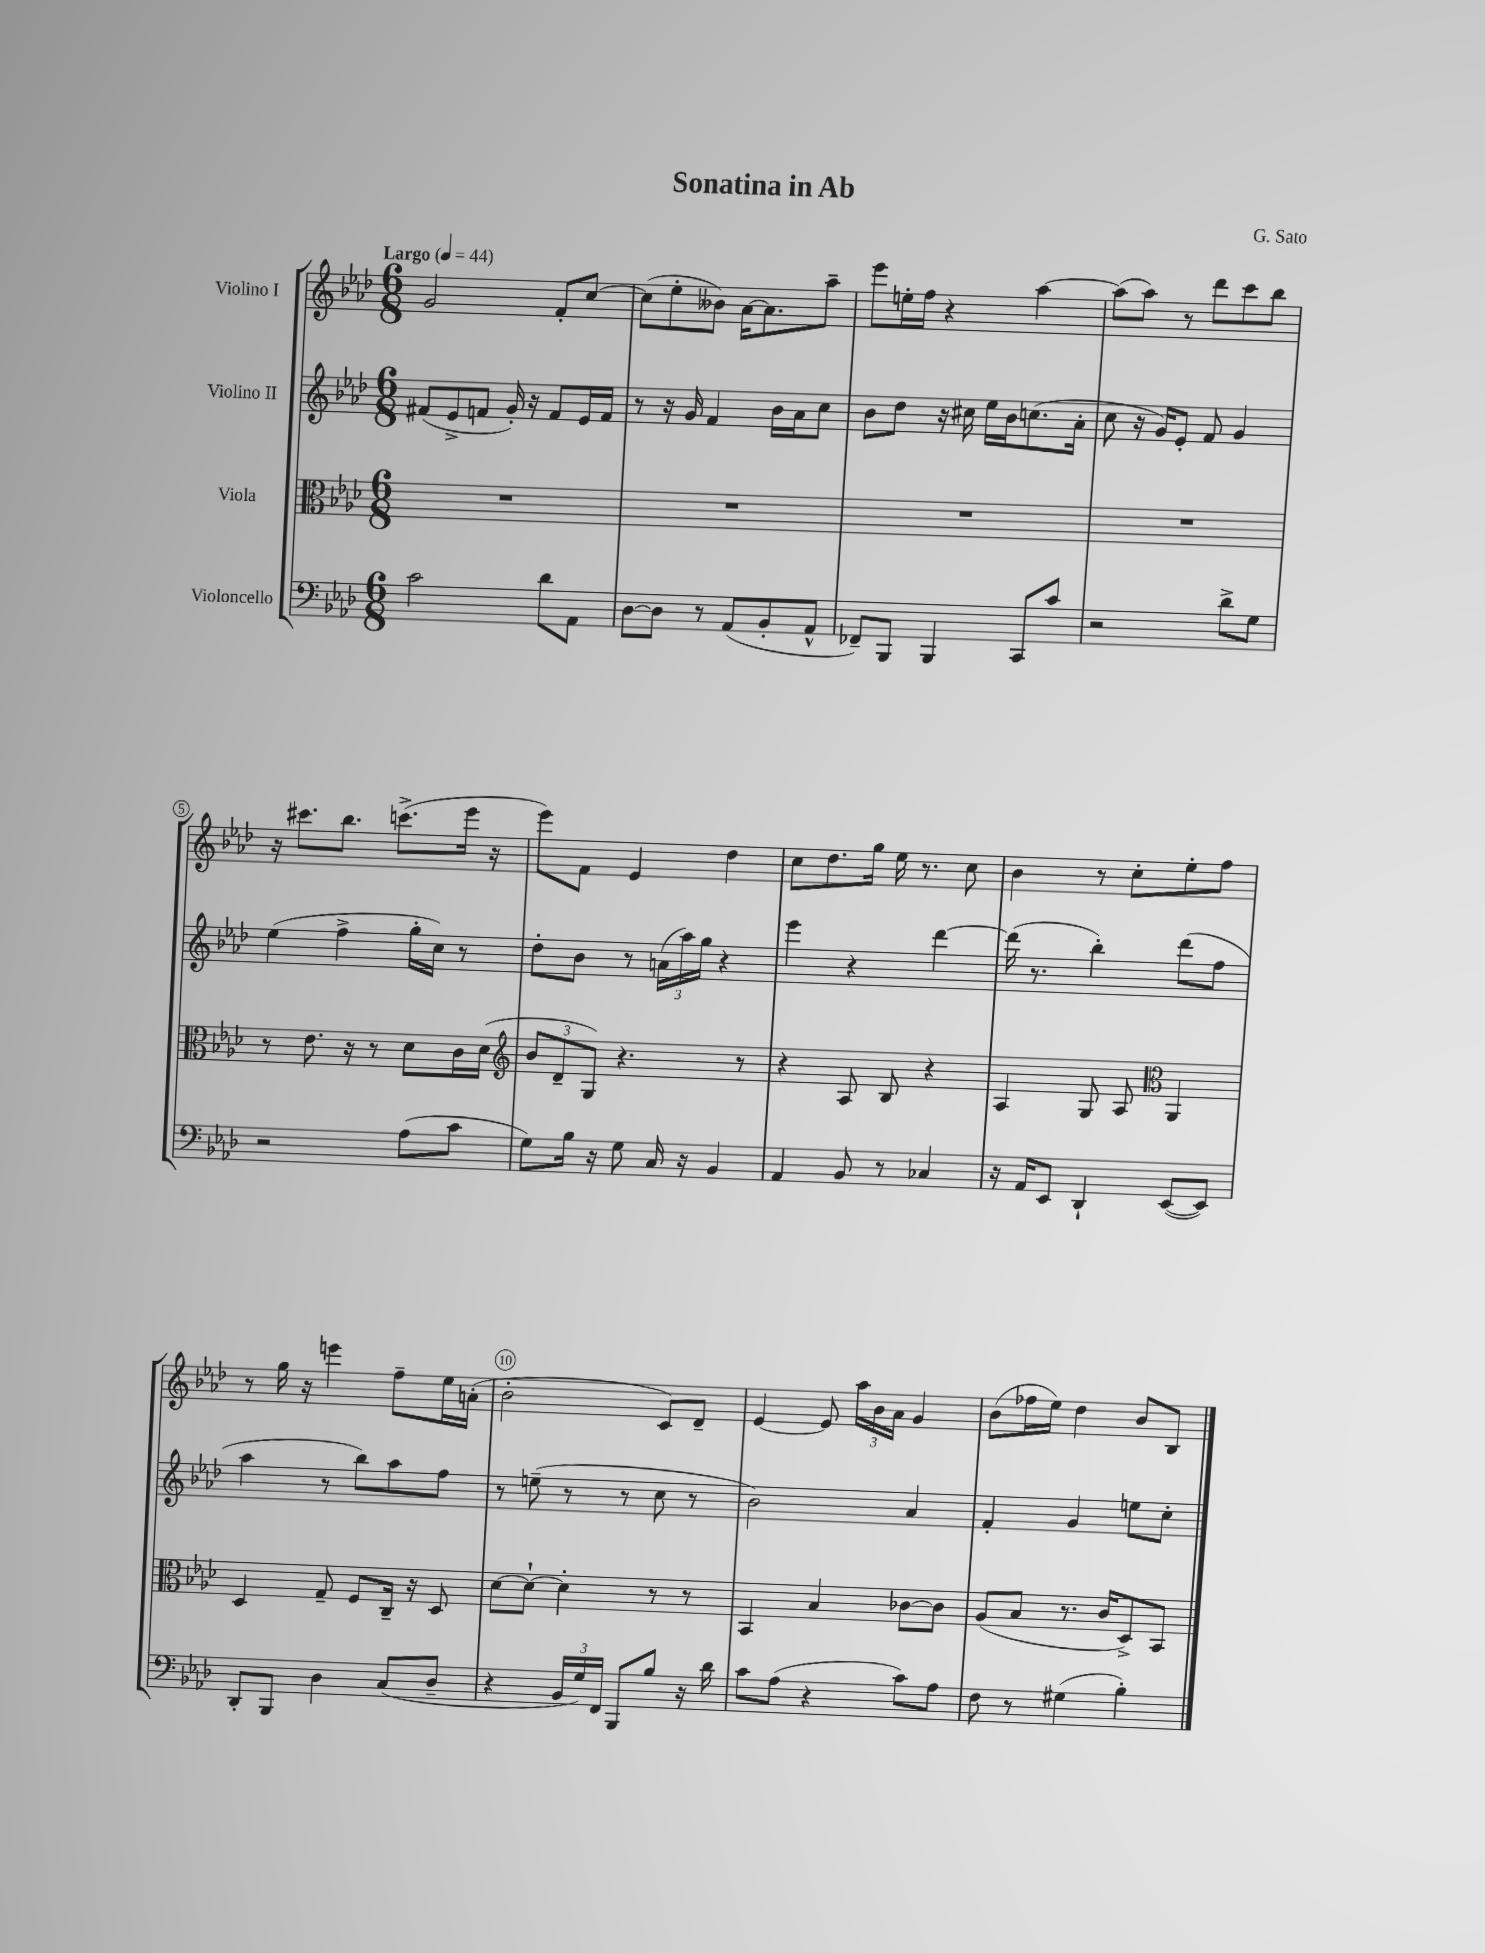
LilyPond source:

\header { title = "Sonatina in Ab" composer = "G. Sato" }
<<
\new StaffGroup <<
\new Staff = "s0" \with { instrumentName = "Violino I" } {
    \clef treble \key aes \major \numericTimeSignature \time 6/8 \tempo "Largo" 4 = 44
    g'2 f'8-. c''8~ |
    c''8( ees''8-. beses'8) aes'16~ aes'8. aes''8-- |
    ees'''8 e''16-. f''16 r4 aes''4~ |
    aes''8( aes''8) r8 des'''8 c'''8 bes''8 |
    r16 cis'''8. bes''8. c'''8.->( ees'''16 r16 |
    ees'''8) f'8 ees'4 des''4 |
    c''8 des''8. g''16 ees''16 r8. c''8 |
    bes'4 r8 c''8-. ees''8-. f''8 |
    r8 g''16 r16 e'''4 f''8-- ees''16 a'16-.( |
    bes'2-. c'8) des'8-- |
    ees'4~ ees'8 \tuplet 3/2 { aes''16 bes'16 aes'16 } g'4 |
    bes'8( fes''16 ees''16) des''4 bes'8 bes8 \bar "|." |
}
\new Staff = "s1" \with { instrumentName = "Violino II" } {
    \clef treble \key aes \major \numericTimeSignature \time 6/8
    fis'8( ees'8-> f'8 g'16-.) r16 f'8 ees'16 f'16 |
    r8 r16 g'16 f'4 bes'16 aes'16 c''8 |
    bes'8 des''8 r16 cis''16 ees''16 bes'16 c''8.( aes'16-. |
    c''8 r16 g'16) ees'8-. f'8 g'4 |
    ees''4( f''4-> g''16-. c''16) r8 |
    des''8-. bes'8 r8 \tuplet 3/2 { a'16( aes''16) g''16 } r4 |
    ees'''4 r4 des'''4~ |
    des'''16( r8. bes''4-.) des'''8( f''8 |
    aes''4 r8 bes''8) aes''8 f''8 |
    r8 e''8--( r8 r8 c''8 r8 |
    bes'2) aes'4 |
    f'4-. g'4 e''8 c''8-. \bar "|." |
}
\new Staff = "s2" \with { instrumentName = "Viola" } {
    \clef alto \key aes \major \numericTimeSignature \time 6/8
    R2. |
    R2. |
    R2. |
    R2. |
    r8 ees'8. r16 r8 des'8 c'16 des'16( |
    \clef treble \tuplet 3/2 { bes'8 des'8-- g8) } r4. r8 |
    r4 aes8 bes8 r4 |
    aes4 g8 aes8 \clef alto aes,4 |
    des4 g8-- f8 c16-- r16 des8 |
    des'8~ des'8~-! des'4-. r8 r8 |
    bes,4 bes4 ces'8~ ces'8 |
    aes8( bes8 r8. c'16 des8->) bes,8 \bar "|." |
}
\new Staff = "s3" \with { instrumentName = "Violoncello" } {
    \clef bass \key aes \major \numericTimeSignature \time 6/8
    c'2 des'8 aes,8 |
    des8~ des8 r8 aes,8( bes,8-. aes,8-^ |
    fes,8--) bes,,8 bes,,4 c,8 c'8 |
    r2 des'8-> g8 |
    r2 aes8( c'8 |
    g8) bes16 r16 g8 c16 r16 bes,4 |
    aes,4 bes,8 r8 ces4 |
    r16 aes,16 ees,8 des,4-! ees,8~( ees,8) |
    des,8-. bes,,8 des4 c8( des8-- |
    r4 \tuplet 3/2 { bes,16 g16) f,16 } bes,,8 bes8 r16 des'16 |
    c'8 aes8( r4 c'8) aes8 |
    f8 r8 gis4( bes4-.) \bar "|." |
}
>>
>>
\layout { \context { \Score \override BarNumber.break-visibility = ##(#f #t #t) barNumberVisibility = #(every-nth-bar-number-visible 5) \override BarNumber.stencil = #(make-stencil-circler 0.1 0.3 ly:text-interface::print) } }
